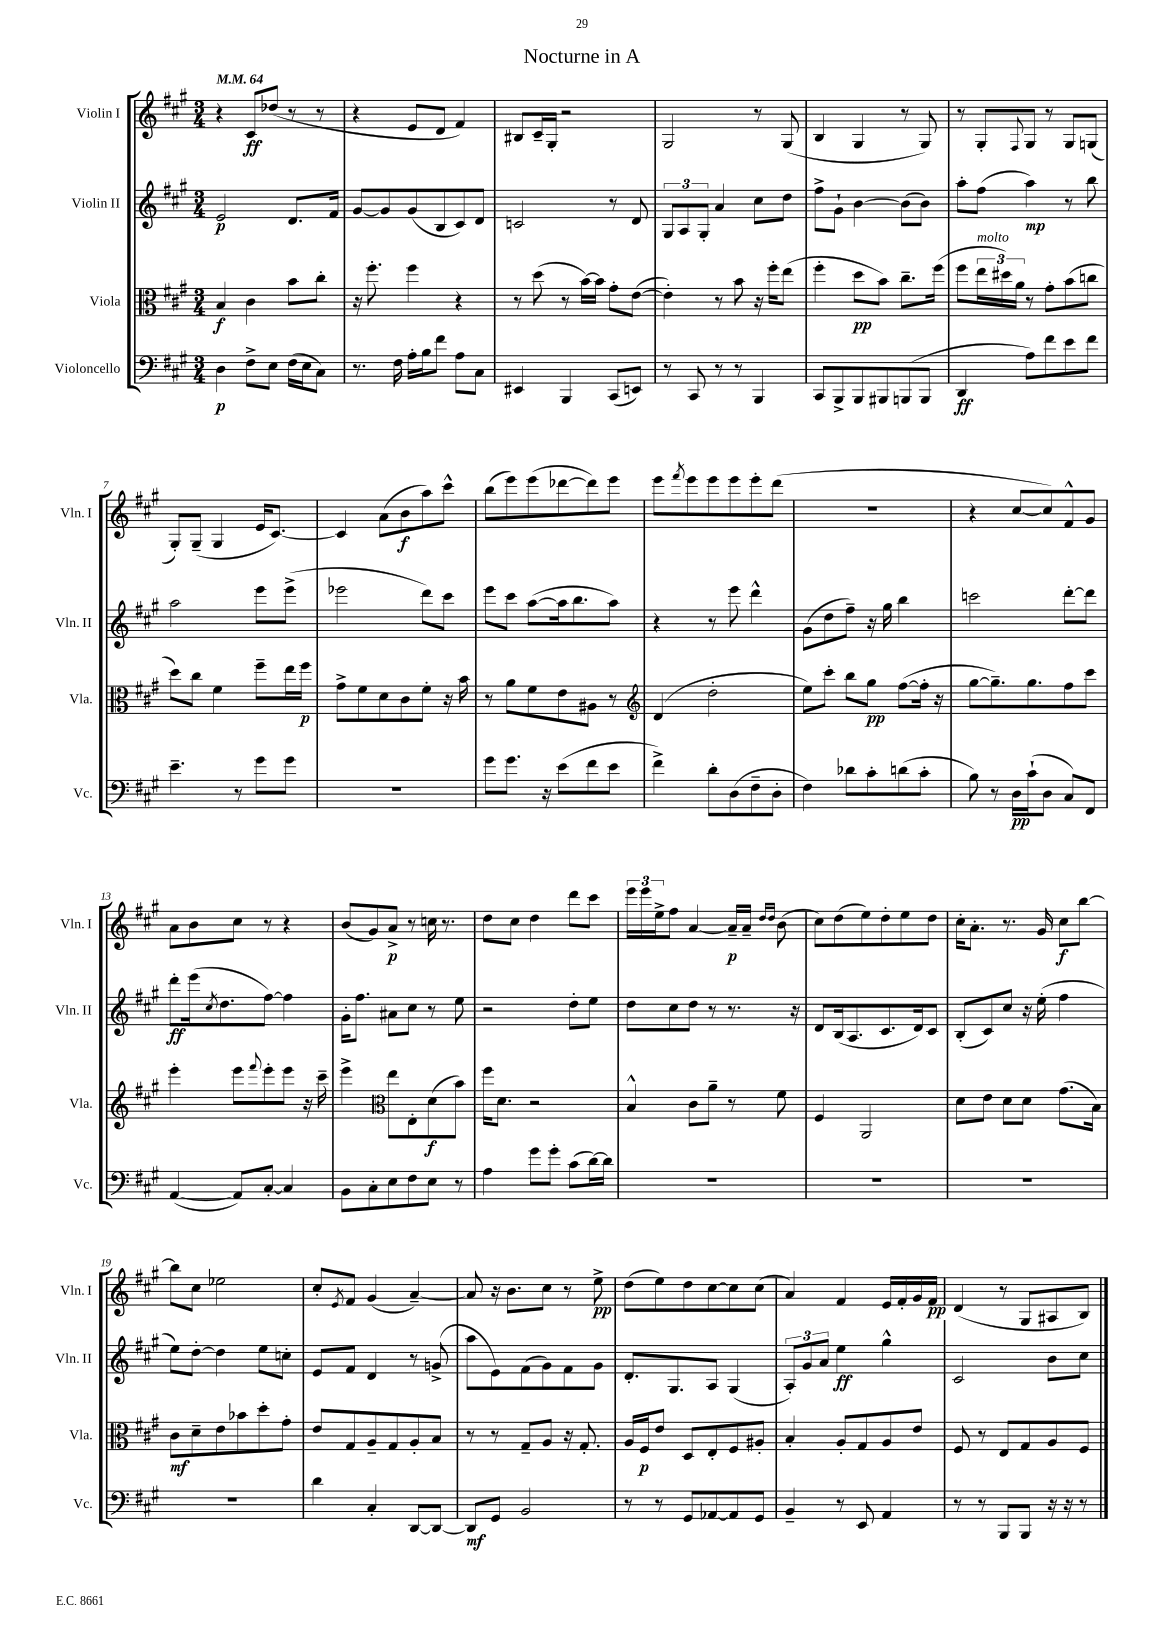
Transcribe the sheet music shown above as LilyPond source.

\header { title = "Nocturne in A" }
<<
\new StaffGroup <<
\new Staff = "s0" \with { instrumentName = "Violin I" shortInstrumentName = "Vln. I" } {
    \clef treble \key a \major \numericTimeSignature \time 3/4 \tempo 4 = 64
    r4 cis'8\ff des''8( r8 r8 |
    r4 e'8 d'8 fis'4) |
    bis8 cis'16-- gis16-. r2 |
    gis2 r8 gis8( |
    b4 gis4 r8 gis8) |
    r8 gis8-. \appoggiatura { fis8 } gis8 r8 gis8 g8( |
    gis8-.) gis8--( gis4 e'16 cis'8.~) |
    cis'4 a'8( b'8\f a''8) cis'''8-^ |
    b''8( e'''8) e'''8( des'''8~ des'''8) e'''8 |
    e'''8 \acciaccatura { fis'''8 } e'''8 e'''8 e'''8 e'''8-. d'''8( |
    R2. |
    r4 cis''8~ cis''8) fis'8-^ gis'8 |
    a'8 b'8 cis''8 r8 r4 |
    b'8( gis'8) a'8->\p r8 c''16 r8. |
    d''8 cis''8 d''4 d'''8 cis'''8 |
    \tuplet 3/2 { e'''16 e'''16 e''16-> } fis''8 a'4~ a'16--\p a'16-- \grace { d''16 d''16 } b'8( |
    cis''8) d''8( e''8) d''8-. e''8 d''8 |
    cis''16-. a'8.-. r8. gis'16 cis''8\f b''8~ |
    b''8 cis''8 ees''2 |
    cis''8-. \acciaccatura { e'8 } fis'8 gis'4( a'4~--) |
    a'8 r16 b'8. cis''8 r8 e''8->\pp |
    d''8( e''8) d''8 cis''8~ cis''8 cis''8( |
    a'4) fis'4 e'16 fis'16-. gis'16 fis'16\pp |
    d'4( r8 gis8 ais8 b8) \bar "|." |
}
\new Staff = "s1" \with { instrumentName = "Violin II" shortInstrumentName = "Vln. II" } {
    \clef treble \key a \major \numericTimeSignature \time 3/4
    e'2\p d'8. fis'16 |
    gis'8~ gis'8 gis'8( b8 cis'8) d'8 |
    c'2 r8 d'8 |
    \tuplet 3/2 { gis8 a8 gis8-. } a'4 cis''8 d''8 |
    fis''8-> gis'8-! b'4~ b'8( b'8) |
    a''8-. fis''8( a''4\mp) r8 b''8 |
    a''2 e'''8 e'''8->( |
    ees'''2 d'''8) cis'''8 |
    e'''8 cis'''8 a''8~( a''16 b''8. a''8) |
    r4 r8 e'''8 d'''4-^ |
    gis'8( d''8 fis''8--) r16 gis''16 b''4 |
    c'''2 d'''8~-. d'''8 |
    d'''8-.\ff e'''16( \acciaccatura { cis''8 } d''8. fis''8~) fis''4 |
    gis'16-. fis''8. ais'8 cis''8 r8 e''8 |
    r2 d''8-. e''8 |
    d''8 cis''8 d''8 r8 r8. r16 |
    d'8 b16( a8. cis'8. d'16) cis'8 |
    b8-.( cis'8) cis''8 r16 e''16-.( fis''4 |
    e''8) d''8~-. d''4 e''8 c''8-. |
    e'8 fis'8 d'4 r8 g'8->( |
    a''8 e'8) fis'8( gis'8) fis'8 gis'8 |
    d'8.-. gis8. a8 gis4( |
    \tuplet 3/2 { a8-.) gis'8 a'8 } e''4\ff gis''4-^ |
    cis'2 b'8 cis''8 \bar "|." |
}
\new Staff = "s2" \with { instrumentName = "Viola" shortInstrumentName = "Vla." } {
    \clef alto \key a \major \numericTimeSignature \time 3/4
    b4\f cis'4 b'8 cis''8-. |
    r16 fis''8.-. fis''4 r4 |
    r8 d''8( r8 b'16~) b'16 gis'8-. e'8~( |
    e'4-.) r8 b'8 r16 fis''16-. e''8( |
    fis''4-. d''8\pp b'8) cis''8.-- fis''16( |
    fis''8 \tuplet 3/2 { e''16^\markup { \italic "molto" } dis''16) a'16 } r8 gis'8-. b'8( c''8 |
    d''8) cis''8 fis'4 fis''8-- e''16 fis''16\p |
    gis'8-> fis'8 d'8 cis'8 fis'8-. r16 b'16 |
    r8 a'8 fis'8 e'8 ais8 r8 |
    \clef treble d'4( d''2-. |
    e''8) cis'''8-. b''8 gis''8\pp fis''8~( fis''16-. r16 |
    gis''8~ gis''8.--) gis''8. fis''8 cis'''8 |
    e'''4-. e'''8 \appoggiatura { fis'''8 } e'''8-. e'''8 r16 cis'''16-- |
    e'''4-> \clef alto e''8 e8-. d'8\f( b'8) |
    fis''16 d'8. r2 |
    b4-^ cis'8 a'8-- r8 fis'8 |
    fis4 a,2 |
    d'8 e'8 d'8 d'8 gis'8.( b16) |
    cis'8\mf d'8-- e'8 bes'8 d''8-. gis'8-. |
    e'8 gis8 a8-- gis8 a8-. b8 |
    r8 r8 gis8-- a8 r16 gis8.-. |
    a16 fis16\p e'8 d8 e8-. fis8 ais8-. |
    b4-. a8-. gis8 a8 e'8 |
    fis8 r8 e8 gis8 a8 fis8 \bar "|." |
}
\new Staff = "s3" \with { instrumentName = "Violoncello" shortInstrumentName = "Vc." } {
    \clef bass \key a \major \numericTimeSignature \time 3/4
    d4\p fis8-> e8 fis16( e16 cis8) |
    r8. fis16 a16-. b16 fis'8 a8 cis8 |
    eis,4 b,,4 cis,8( e,8) |
    r8 cis,8 r8 r8 b,,4 |
    cis,8 b,,8-> b,,8 bis,,8 b,,8( b,,8 |
    d,4\ff a8) fis'8 e'8 fis'8 |
    e'4.-- r8 gis'8 gis'8 |
    R2. |
    gis'8 gis'8. r16 e'8( fis'8 e'8 |
    fis'4->) d'8-. d8( fis8-- d8-. |
    fis4) des'8 cis'8-. d'8( cis'8-. |
    b8) r8 d16\pp cis'16-!( d8 cis8) fis,8 |
    a,4~( a,8) cis8~-. cis4 |
    b,8 cis8-. e8 fis8 e8 r8 |
    a4 gis'8 gis'8-. cis'8( d'16~) d'16 |
    R2. |
    R2. |
    R2. |
    R2. |
    d'4 cis4-. d,8~ d,8~ |
    d,8\mf gis,8 b,2 |
    r8 r8 gis,8 aes,8~ aes,8 gis,8 |
    b,4-- r8 e,8 a,4 |
    r8 r8 b,,8 b,,8 r16 r16 r8 \bar "|." |
}
>>
>>
